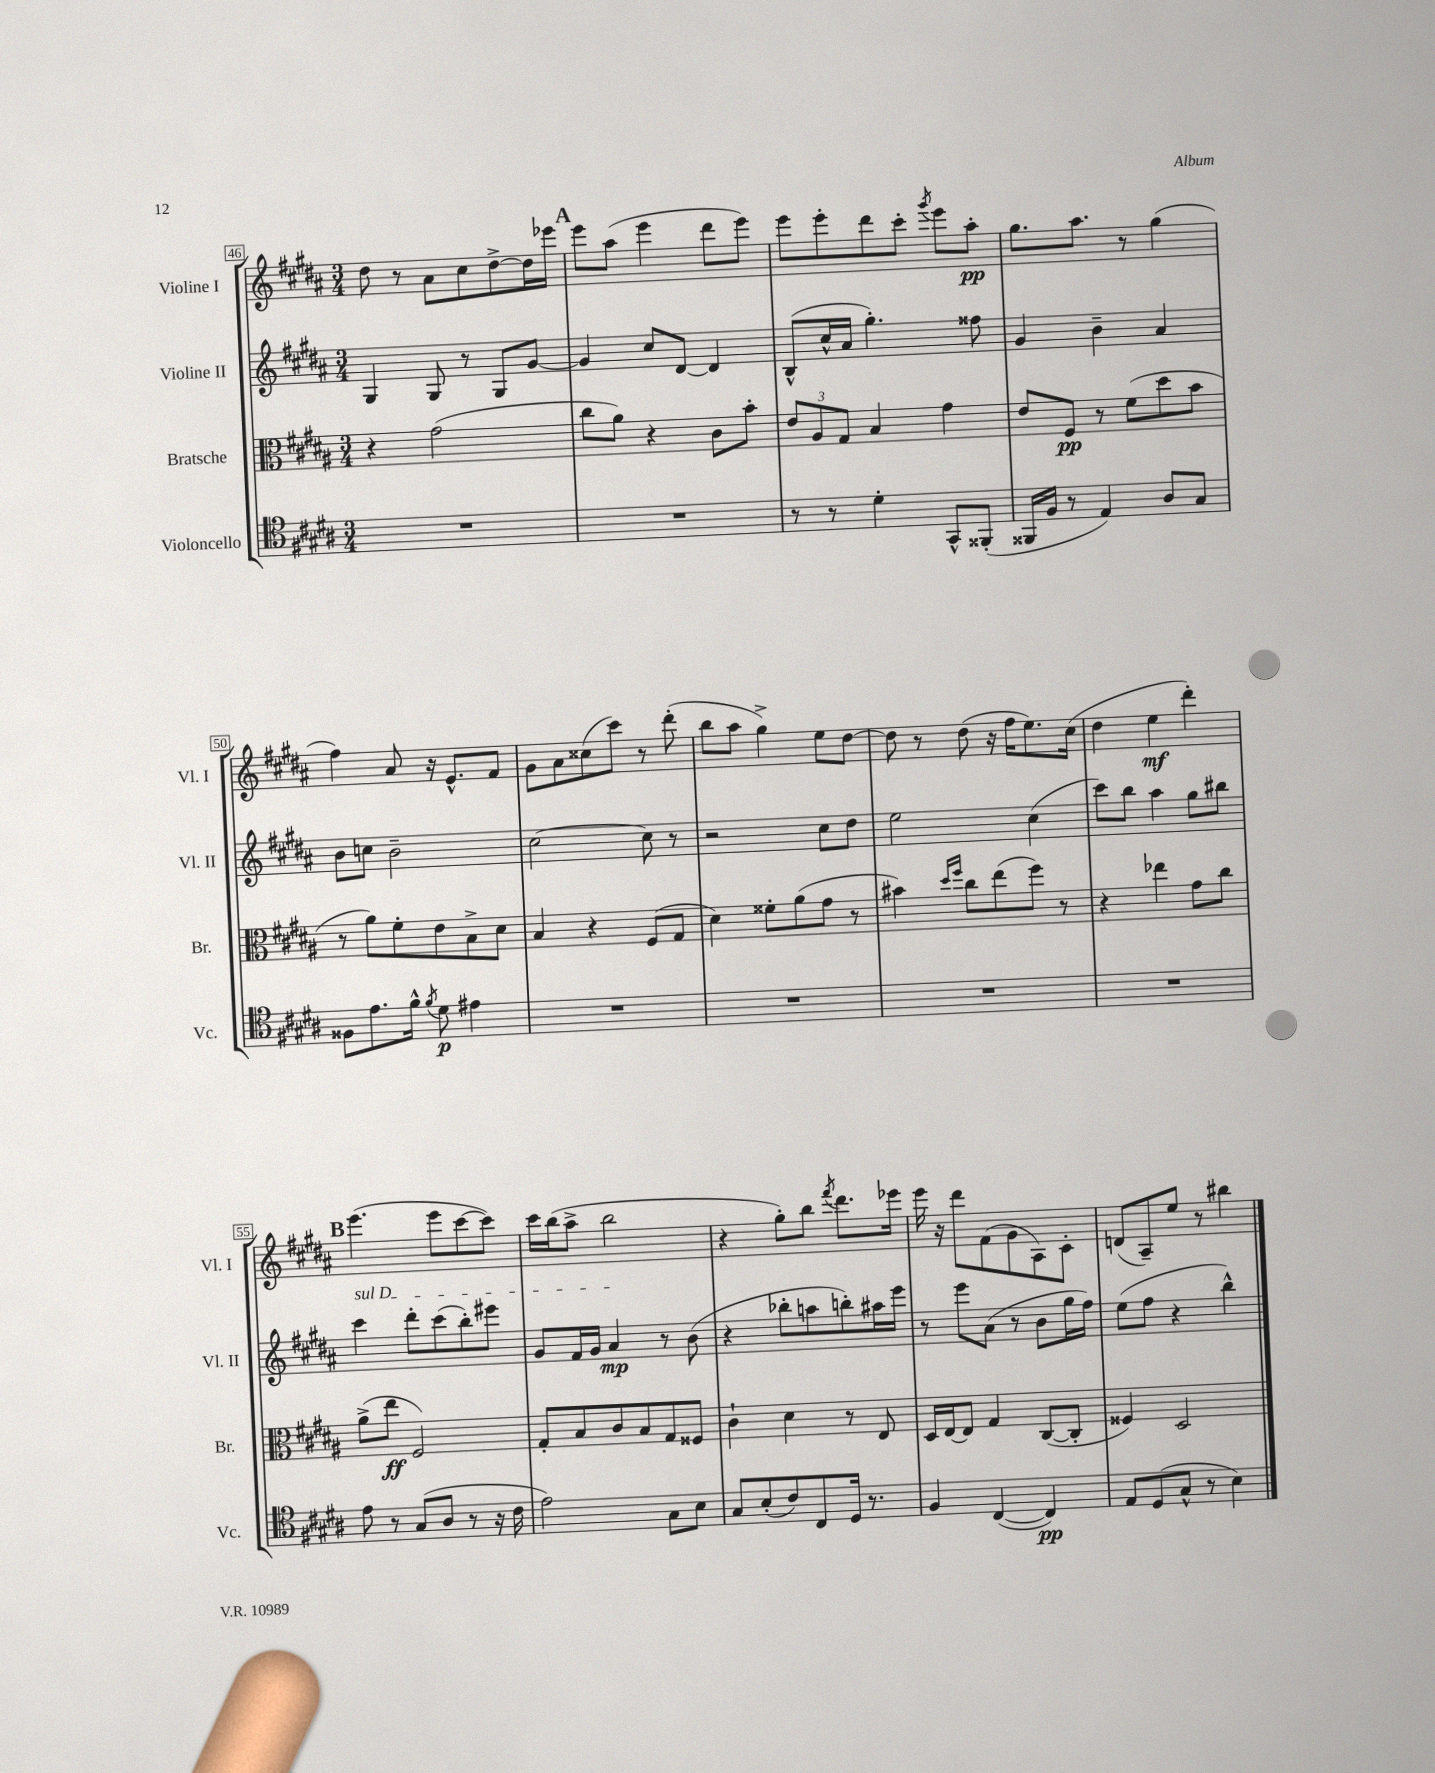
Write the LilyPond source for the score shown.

<<
\new StaffGroup <<
\new Staff = "s0" \with { instrumentName = "Violine I" shortInstrumentName = "Vl. I" } {
    \clef treble \key b \major \numericTimeSignature \time 3/4
    \autoBeamOff dis''8 r8 ais'8[ cis''8 dis''8~-> dis''16 ees'''16] |
    \mark \markup { \bold "A" } e'''8[ ais''8]( e'''4 dis'''8[ e'''8]) |
    e'''8[ e'''8-. dis'''8 cis'''8]-. \acciaccatura { gis'''8 } e'''8[ ais''8]-.\pp |
    gis''8.[ ais''8.] r8 gis''4( |
    fis''4) ais'8 r16 e'8.[-^ fis'8] |
    gis'8[ ais'8 cisis''8( cis'''8]) r8 dis'''8-.( |
    b''8[ ais''8] gis''4->) e''8[ dis''8]~ |
    dis''8 r8 dis''8( r16 fis''16[ e''8.) cis''16]( |
    dis''4 e''4\mf dis'''4-.) |
    \mark \markup { \bold "B" } e'''4.( e'''8[ cis'''8~ cis'''8]) |
    cis'''16[ b''16( ais''8]-> b''2 |
    r4 gis''8[-.) b''8] \acciaccatura { fis'''8 } dis'''8.[ ees'''16] |
    e'''16 r16 dis'''8[ fis'8( gis'8 ais8) cis'8]-. |
    d'8[( ais8--) e''8] r8 bis''4 \bar "|." |
}
\new Staff = "s1" \with { instrumentName = "Violine II" shortInstrumentName = "Vl. II" } {
    \clef treble \key b \major \numericTimeSignature \time 3/4
    \autoBeamOff gis4 gis8 r8 gis8[ gis'8]~ |
    \mark \markup { \bold "A" } gis'4 cis''8[ dis'8]~ dis'4 |
    b8[-^( cis''16-^ ais'16] gis''4.-.) fisis''8 |
    gis'4 b'4-- ais'4 |
    b'8[ c''8] b'2-- |
    cis''2~ cis''8 r8 |
    r2 cis''8[ dis''8] |
    e''2 cis''4( |
    cis'''8[) b''8] ais''4 gis''8[ bis''8] |
    \mark \markup { \bold "B" } \once \override TextSpanner.bound-details.left.text = \markup { \italic "sul D" } cis'''4\startTextSpan dis'''8[-. cis'''8( b''8-.) eis'''8] |
    gis'8[ fis'16 gis'16] ais'4\mp\stopTextSpan r8 b'8( |
    r4 bes''8[-. a''8 b''8-.) ais''16 e'''16] |
    r8 e'''8[ ais'8]( r8 b'8[ gis''16 fis''16]) |
    e''8[( fis''8] r4 b''4-^) \bar "|." |
}
\new Staff = "s2" \with { instrumentName = "Bratsche" shortInstrumentName = "Br." } {
    \clef alto \key b \major \numericTimeSignature \time 3/4
    \autoBeamOff r4 gis'2( |
    \mark \markup { \bold "A" } cis''8[ ais'8]) r4 cis'8[ b'8]-. |
    \tuplet 3/2 { e'8[ ais8 gis8] } b4 gis'4 |
    e'8[ fis8]\pp r8 fis'8[( dis''8 b'8] |
    r8 ais'8[) fis'8-. e'8 b8-> dis'8] |
    b4 r4 fis8[( gis8] |
    dis'4) fisis'8[-. ais'8( gis'8] r8 |
    bis'4) \grace { dis''16[ fis''16] } cis''8[ e''8( fis''8]) r8 |
    r4 ees''4 gis'8[ cis''8] |
    \mark \markup { \bold "B" } ais'8[->( e''8]\ff fis2) |
    gis8[-. b8 cis'8 b8 gis8 fisis8] |
    cis'4-! dis'4 r8 e8 |
    dis16[ e16~ e8] gis4 cis8[~( cis8]-. |
    fisis4) dis2 \bar "|." |
}
\new Staff = "s3" \with { instrumentName = "Violoncello" shortInstrumentName = "Vc." } {
    \clef tenor \key b \major \numericTimeSignature \time 3/4
    \autoBeamOff R2. |
    \mark \markup { \bold "A" } R2. |
    r8 r8 dis'4-. gis,8[-^ fisis,8]-.( |
    fisis,16[ fis16] r8 e4) ais8[ gis8] |
    fisis8[ e'8. fis'16]-^ \acciaccatura { fis'8 } dis'8\p eis'4 |
    R2. |
    R2. |
    R2. |
    R2. |
    \mark \markup { \bold "B" } e'8 r8 gis8[( ais8] r8 r16 cis'16 |
    e'2) gis8[ b8] |
    gis8[ b8-.( cis'8) cis8 dis16] r8. |
    fis4 cis4~( cis4\pp) |
    e8[ dis8( gis8]-^ r8 b4) \bar "|." |
}
>>
>>
\layout { \context { \Score currentBarNumber = #46 \override BarNumber.stencil = #(make-stencil-boxer 0.1 0.3 ly:text-interface::print) } }
